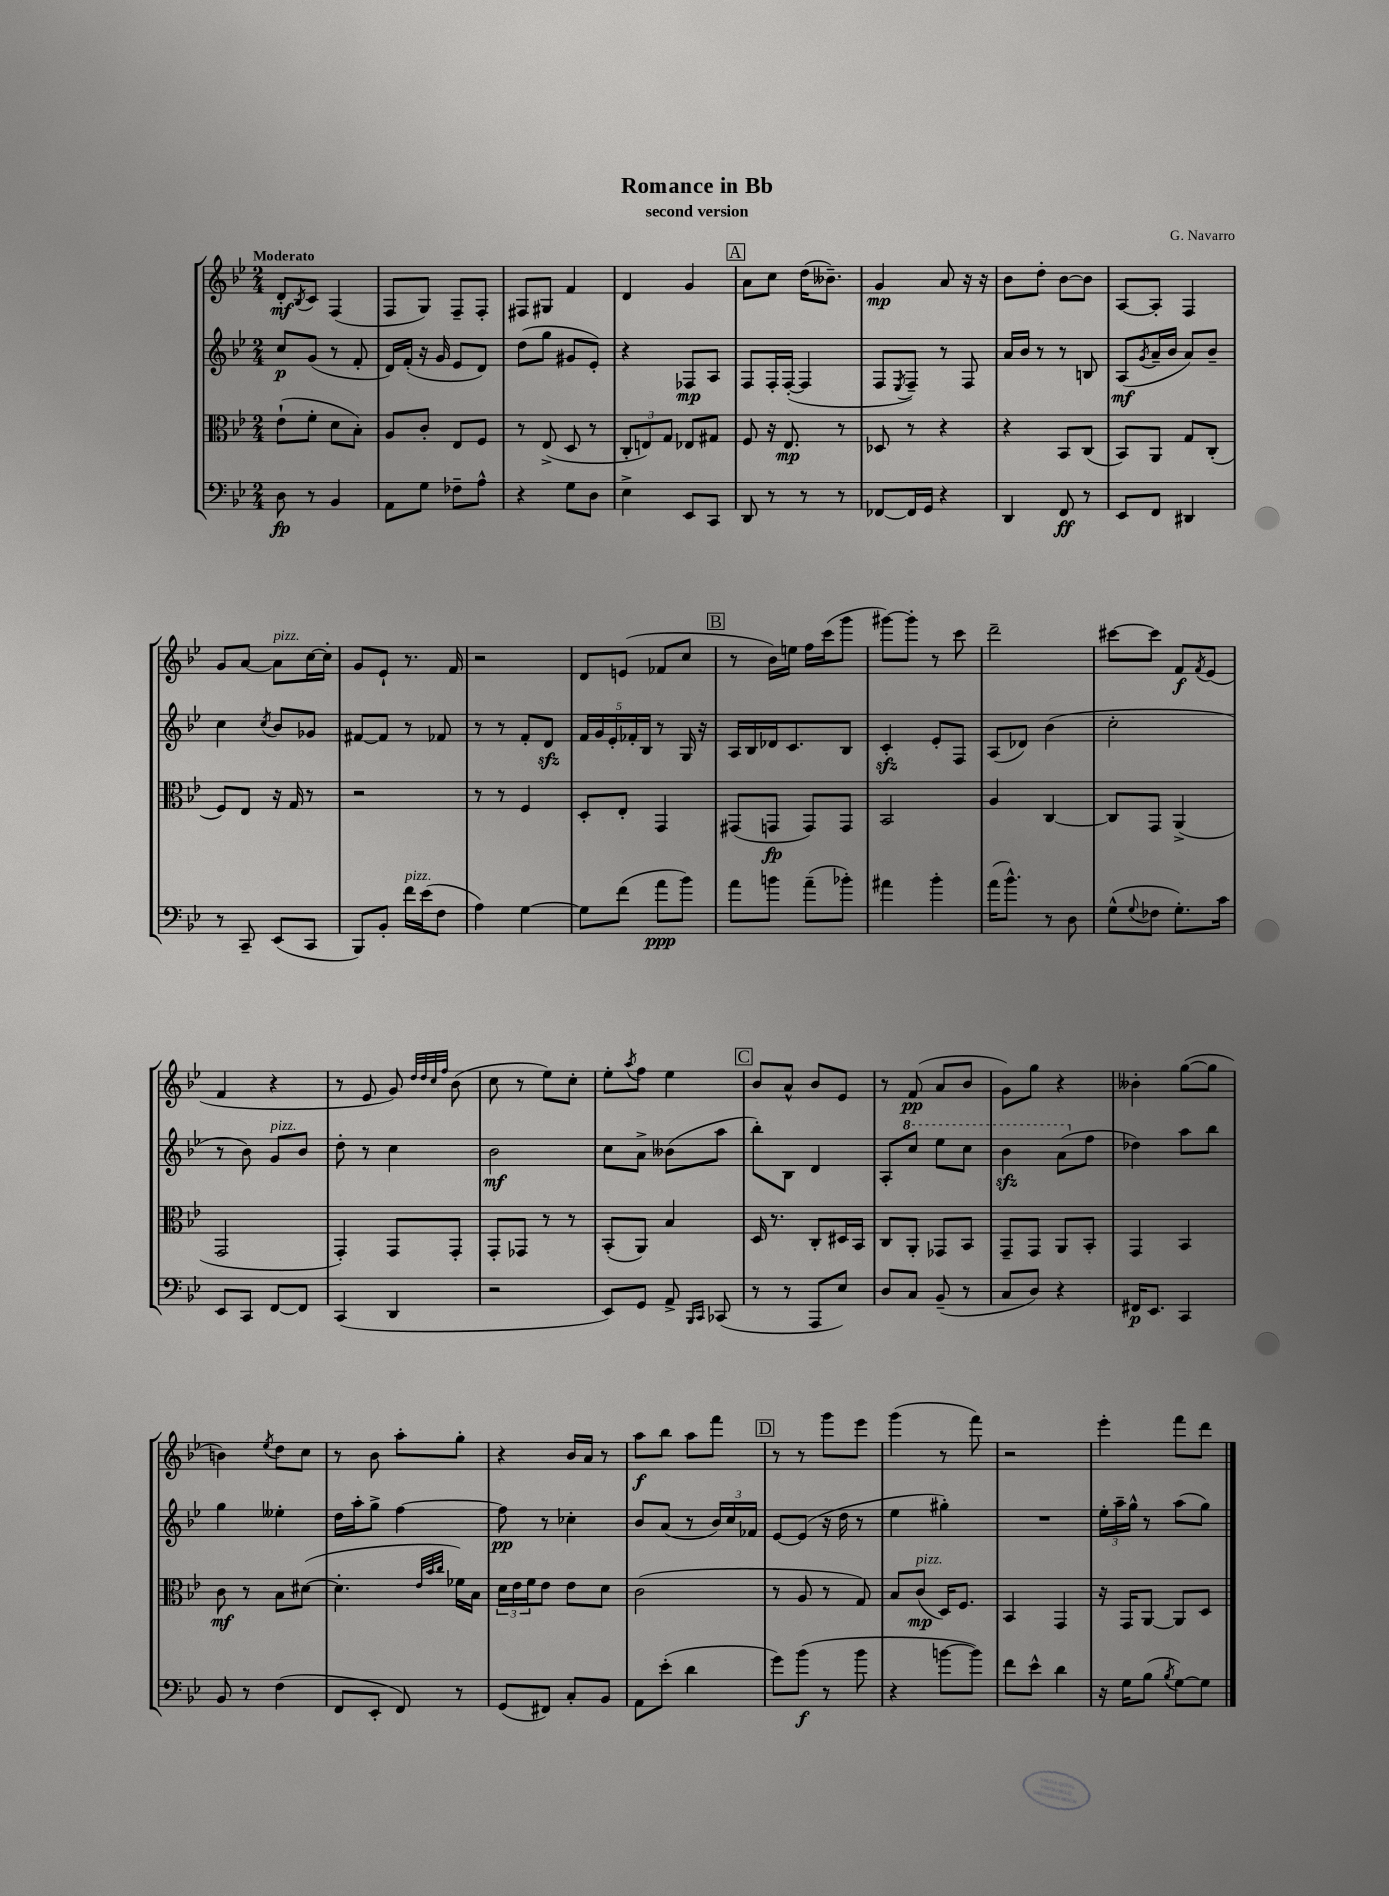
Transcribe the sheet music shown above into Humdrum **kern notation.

**kern	**kern	**kern	**kern
*staff4	*staff3	*staff2	*staff1
*clefF4	*clefC3	*clefG2	*clefG2
*k[b-e-]	*k[b-e-]	*k[b-e-]	*k[b-e-]
*M2/4	*M2/4	*M2/4	*M2/4
8D	(8e-`	8cc	8d'
.	.	.	8qB-
8r	8f'	(8g	8c
4BB-	8d	8r	(4F
.	8B-')	8f'	.
=	=	=	=
8AA	8A	16d)	8F
.	.	(16f'	.
8G	8c'	16r	8G)
.	.	16g	.
8F-~	8E-	8e-	8F~
8A^^	8F	8d)	8F'
=	=	=	=
4r	8r	(8dd	8F#
.	(8E-^	8gg	8G#
8G	8D	8g#	4f
8D	8r	8e-')	.
=	=	=	=
4E-^	12C'	4r	4d
.	12E)	.	.
.	12G	.	.
8EE-	8E-	8F-	4g
8CC	8G#	8A	.
=	=	=	=
8DD	8F	8F	8a
8r	16r	16F'	8cc
.	8.E-	([16F'	.
8r	.	4F]	(16dd
.	.	.	8.b--~)
8r	8r	.	.
=	=	=	=
[8FF-	8D-	8F	4g
.	.	8qE-	.
16FF-]	8r	8F~)	.
16GG	.	.	.
4r	4r	8r	8a
.	.	8F	16r
.	.	.	16r
=	=	=	=
4DD	4r	16a	8b-
.	.	16b-	.
.	.	8r	8dd'
8FF	8BB-	8r	[8b-
8r	(8C	8B	8b-]
=	=	=	=
8EE-	8BB-)	(8A	[8A
.	.	8qg	.
8FF	8AA	16a~	8A']
.	.	16b-	.
4DD#	8G	8a)	4F
.	(8C'	8b-~	.
=	=	=	=
8r	8F)	4cc	8g
8CC~	8E-	.	[8a
.	.	8qcc	.
(8EE-	16r	8b-	8a]
.	16G	.	.
8CC	8r	8g-	[16cc
.	.	.	16cc']
=	=	=	=
8BBB-)	2r	[8f#	8g
8BB-'	.	8f#]	8e-`
16f	.	8r	8.r
(16e-	.	.	.
8F	.	8f-	.
.	.	.	16f
=	=	=	=
4A)	8r	8r	2r
.	8r	8r	.
[4G	4F	8f'	.
.	.	8d	.
=	=	=	=
8G]	8D'	20f	8d
.	.	20g	.
.	.	20e-'	.
(8f	8E-'	.	(8e
.	.	20f-'	.
.	.	20B-	.
8a	4GG	8r	8f-
8b-)	.	16G	8cc
.	.	16r	.
=	=	=	=
8a	(8GG#	16A	8r
.	.	16B-	.
8b	8GG	16d-	16b-)
.	.	8.c	16ee
(8a~	8GG)	.	16ff
.	.	.	(16ccc
8b-')	8GG	8B-	8ggg
=	=	=	=
4a#	2BB-	4c'	[8ggg#)
.	.	.	8ggg#']
4b-'	.	8e-'	8r
.	.	8F	8ccc
=	=	=	=
(16a	4A	(8A	2ddd~
8.b-^^)	.	.	.
.	.	8d-)	.
8r	[4C	(4b-	.
8D	.	.	.
=	=	=	=
(8G^^	8C]	2cc'	[8ccc#
8qqG	.	.	.
8F-	8GG	.	8ccc#]
8.G')	(4AA^	.	8f
.	.	.	8qf
.	.	.	(8e-
16c	.	.	.
=	=	=	=
8EE-	2GG	8r	4f
8CC	.	8b-)	.
[8FF	.	8g	4r
8FF]	.	8b-	.
=	=	=	=
(4CC	4GG')	8dd'	8r
.	.	8r	8e-
4DD	8GG	4cc	8g)
.	.	.	32qqdd
.	.	.	32qqdd
.	.	.	32qqcc
.	.	.	32qqff
.	8GG'	.	(8b-
=	=	=	=
2r	8GG'	2b-	8cc
.	8GG-	.	8r
.	8r	.	8ee-)
.	8r	.	8cc'
=	=	=	=
8EE-)	(8BB-'	8cc	8ee-'
.	.	.	8qaa
8GG	8AA)	8a^	8ff
8AA^	4B-	(8b--	4ee-
16qqBBB-	.	.	.
16qqCC	.	.	.
(8CC-	.	8aa	.
=	=	=	=
8r	16D	8bb-')	8b-
.	8.r	.	.
8r	.	8B-	8a^^
8AAA	8C'	4d	8b-
8E-)	16D#	.	8e-
.	16BB-	.	.
=	=	=	=
8D	8C	8A'	8r
8C	8AA'	8ccc	(8f
(8BB-~	8GG-	8eee-	8a
8r	8BB-	8ccc	8b-
=	=	=	=
8C	8GG~	4bb-	8g)
8D)	8GG	.	8gg
4r	8AA	(8aa	4r
.	8BB-'	8ff	.
=	=	=	=
16FF#	4GG	4dd-)	4b--'
8.EE-	.	.	.
4CC	4BB-	8aa	([8gg
.	.	8bb-	8gg]
=	=	=	=
8BB-	8c	4gg	4b)
8r	8r	.	.
.	.	.	8qee-
(4F	8B-	4ee--'	8dd
.	([8d#	.	8cc
=	=	=	=
8FF	4.d#']	16dd	8r
.	.	16aa'	.
8EE-'	.	8gg^	8b-
8FF)	.	[4ff	8aa'
.	32qqe-	.	.
.	32qqb-	.	.
.	32qqcc	.	.
8r	16f-)	.	8gg'
.	16B-	.	.
=	=	=	=
(8GG	24d	8ff]	4r
.	24e-	.	.
.	24f	.	.
8FF#)	8e-	8r	.
8C'	8e-	4cc-'	16b-
.	.	.	16a
8BB-	8d	.	8r
=	=	=	=
8AA	(2c	8b-	8aa
(8e-'	.	(8a	8bb-
4d	.	8r	8aa
.	.	24b-)	8fff
.	.	24cc	.
.	.	24f-	.
=	=	=	=
8g)	8r	[8e-	8r
(8b-	8A	(8e-]	8r
8r	8r	16r	8ggg
.	.	16dd	.
8b-	8G)	8r	8eee-
=	=	=	=
4r	8B-	4ee-	(4ggg
.	(8c	.	.
[8b	16D)	4gg#')	8r
.	8.F	.	.
8b])	.	.	8fff)
=	=	=	=
8f	4BB-	2r	2r
8e-^^	.	.	.
4d	4GG	.	.
=	=	=	=
16r	16r	24ee-'	4eee-'
.	.	24aa~	.
16G	16GG	.	.
.	.	24gg^^	.
(8B-	[8AA	8r	.
8qB-	.	.	.
[8G)	8AA]	(8aa	8fff
8G]	8D	8gg)	8ddd
==	==	==	==
*-	*-	*-	*-
